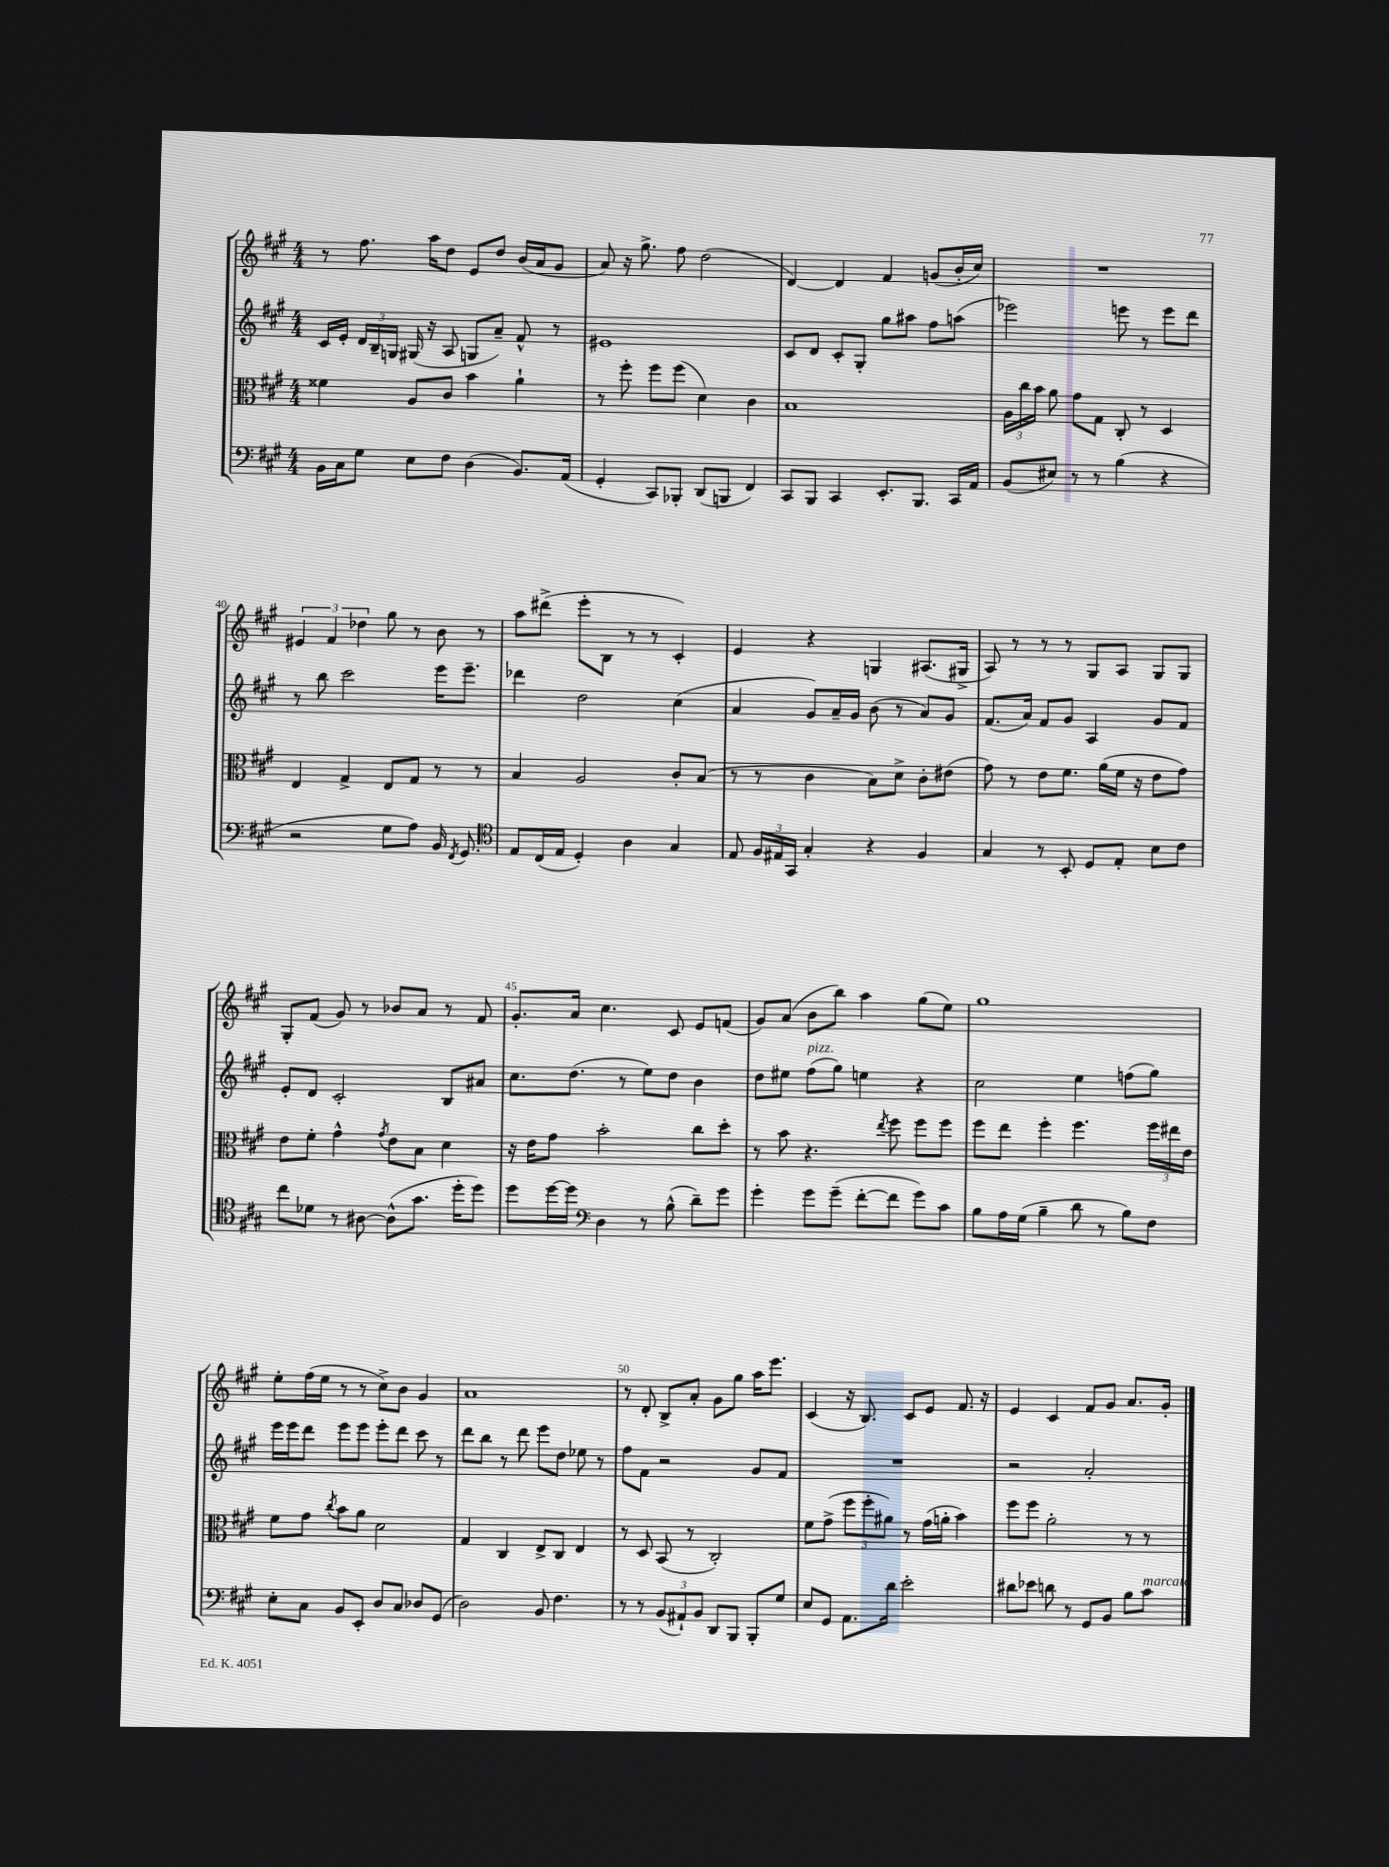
<<
\new StaffGroup <<
\new Staff = "s0" {
    \clef treble \key a \major \numericTimeSignature \time 4/4
    \autoBeamOff r8 fis''8. a''16[ d''8] e'8[ d''8] b'16[( a'16 gis'8] |
    a'8) r16 gis''8.-> fis''8 d''2( |
    d'4~) d'4 fis'4 g'8[( b'16-. cis''16]) |
    R1 |
    \tuplet 3/2 { eis'4 fis'4 des''4 } gis''8 r8 b'8 r8 |
    a''8[ dis'''8]->( e'''8[-. b8] r8 r8 cis'4-.) |
    e'4 r4 g4 ais8.[( gis16]-> |
    a8) r8 r8 r8 gis8[ a8] gis8[ gis8] |
    gis8[-. fis'8]( gis'8) r8 bes'8[ a'8] r8 fis'8 |
    gis'8.[-. a'16] cis''4. cis'8 e'8[ f'8]( |
    gis'8[) a'8]( b'8[ b''8]) a''4 gis''8[( e''8]) |
    gis''1 |
    e''8[-. fis''16( e''16] r8 r8 cis''8[->) b'8] gis'4 |
    a'1 |
    r8 d'8-. b8[-> a'8]-. gis'8[ gis''8] a''16[ e'''8.] |
    cis'4( r16 b8.) cis'8[ e'8] fis'8. r16 |
    e'4 cis'4 fis'8[ gis'8] a'8.[ gis'16]-. \bar "|." |
}
\new Staff = "s1" {
    \clef treble \key a \major \numericTimeSignature \time 4/4
    \autoBeamOff cis'16[ e'16]-. \tuplet 3/2 { d'16[ b16-- g16] } gis16( r16 a8 g8[ a'8]--) fis'8-^ r8 |
    eis'1 |
    cis'8[ d'8] cis'8[-. gis8]-. gis''8[ ais''8] fis''8[ a''8]( |
    ees'''2) e'''8 r8 e'''8[ d'''8] |
    r8 b''8 cis'''2 e'''16[ e'''8.]-- |
    des'''4 d''2 cis''4( |
    a'4 gis'8[) a'16-- gis'16] b'8( r8 a'8[) gis'8] |
    fis'8.[( a'16]) fis'8[ gis'8] a4 gis'8[ fis'8] |
    e'8[-. d'8] cis'2-. b8[ ais'8] |
    cis''8.[ d''8.]( r8 e''8[) d''8] b'4 |
    d''8[ eis''8] fis''8[^\markup { \italic "pizz." }( gis''8]) e''4 r4 |
    cis''2 e''4 f''8[( gis''8]) |
    e'''16[ e'''16 d'''8] e'''8[ e'''8] e'''8[-. d'''8] cis'''8 r8 |
    d'''8[ b''8] r8 d'''8 e'''8[ d''8] ees''8 r8 |
    fis''8[ fis'8] r2 gis'8[ fis'8] |
    R1 |
    r2 a'2-. \bar "|." |
}
\new Staff = "s2" {
    \clef alto \key a \major \numericTimeSignature \time 4/4
    \autoBeamOff fisis'4 a8[ cis'8] b'4 a'4-! |
    r8 fis''8-. fis''8[ fis''8]( d'4) cis'4 |
    b1 |
    \tuplet 3/2 { a16[ cis''16 b'16] } a'8 gis'8[ gis8] cis8-. r8 d4 |
    e4 gis4-> e8[ gis8] r8 r8 |
    b4 a2 cis'8[-. b8]( |
    r8 r8 cis'4 b8[) d'8]-> cis'8[-. eis'8]( |
    gis'8) r8 e'8[ fis'8.] a'16[( fis'16] r16 e'8[ gis'8]) |
    e'8[ fis'8]-. gis'4-^ \acciaccatura { gis'8 } e'8[ b8] d'4 |
    r16 e'16[ gis'8] b'2-. cis''8[ d''8]-. |
    r8 b'8 r4. \acciaccatura { e''8 } fis''8 fis''8[ fis''8] |
    fis''8[ e''8] fis''4-. fis''4. \tuplet 3/2 { fis''16[ eis''16 e'16] } |
    fis'8[ gis'8] \acciaccatura { cis''8 } b'8[ a'8] d'2 |
    gis4 cis4 e8[-> cis8] e4 |
    r8 d8 b,8( r8 cis2-.) |
    fis'8[ gis'8]->( \tuplet 3/2 { fis''8[ fis''8-. ais'8]) } r8 gis'16[( a'16]-. b'4) |
    fis''8[ fis''8] a'2-. r8 r8 \bar "|." |
}
\new Staff = "s3" {
    \clef bass \key a \major \numericTimeSignature \time 4/4
    \autoBeamOff b,16[ cis16 gis8] e8[ fis8] d4( b,8.[) a,16]( |
    gis,4-. cis,8[) bes,,8]-. d,8[( b,,8] fis,4) |
    cis,8[ b,,8] cis,4 e,8.[-. b,,8.] cis,16[ a,16] |
    b,8[( eis8]) r8 r8 b4( r4 |
    r2 gis8[ a8]) b,16 \acciaccatura { fis,8 } gis,8. |
    \clef tenor e8[ cis16( e16] d4-.) a4 gis4 |
    e8 \tuplet 3/2 { fis16[ eis16 gis,16] } gis4-. r4 fis4 |
    gis4 r8 b,8-. d8[ e8]-. b8[ cis'8] |
    cis''8[ des'8] r8 ais8~ ais8[-^( gis'8.] d''16[-. d''8]) |
    d''8[ d''16~ d''16] \clef bass d4 r8 b8-^( d'8[--) gis'8] |
    gis'4-. gis'8[ gis'8]--( fis'8[~-. fis'8] gis'8[) cis'8] |
    b8[ a16 gis16]( b4-- d'8 r8 b8[) fis8] |
    e8[-. cis8] b,8[ e,8]-. d8[ cis8] des8[ gis,8]( |
    d2) b,8 fis4. |
    r8 r8 \tuplet 3/2 { b,8[( ais,8-!) b,8] } d,8[ b,,8] b,,8[-. gis8] |
    e8[ gis,8] a,8.[ d'16] e'2-. |
    dis'8[ ees'8] d'8 r8 gis,8[ b,8] b8[ cis'8]^\markup { \italic "marcato" } \bar "|." |
}
>>
>>
\layout { \context { \Score currentBarNumber = #36 \override BarNumber.break-visibility = ##(#f #t #t) barNumberVisibility = #(every-nth-bar-number-visible 5) } }
